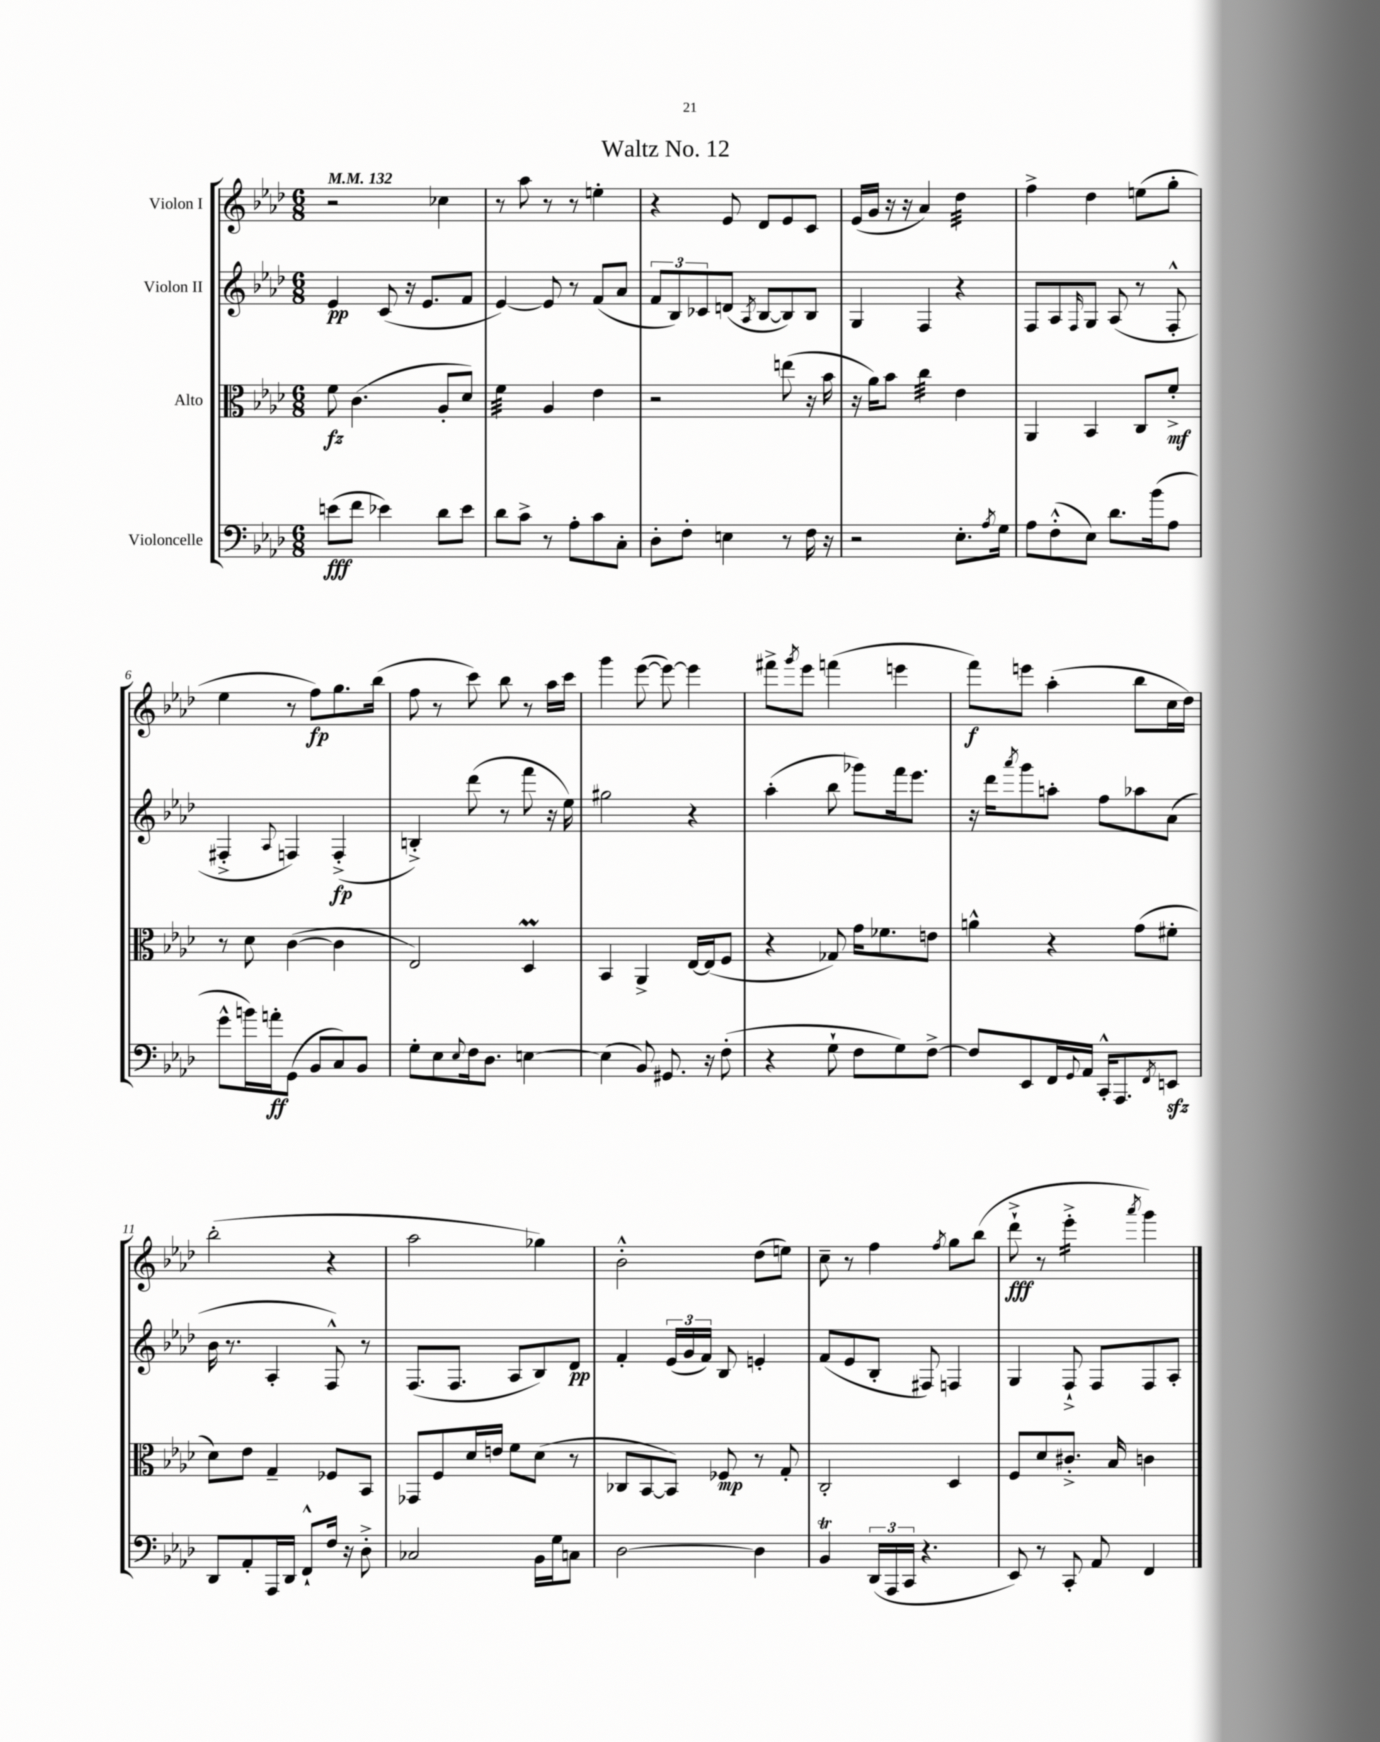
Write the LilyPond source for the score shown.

\header { title = "Waltz No. 12" }
<<
\new StaffGroup <<
\new Staff = "s0" \with { instrumentName = "Violon I" } {
    \clef treble \key aes \major \numericTimeSignature \time 6/8 \tempo 4 = 132
    r2 ces''4 |
    r8 aes''8 r8 r8 e''4-. |
    r4 ees'8 des'8 ees'8 c'8 |
    ees'16( g'16 r16 r16 aes'4) des''4:32 |
    f''4-> des''4 e''8( g''8-. |
    ees''4 r8 f''8\fp) g''8. bes''16( |
    f''8 r8 c'''8) bes''8 r8 aes''16 c'''16 |
    g'''4 ees'''8~( ees'''8~) ees'''4 |
    fis'''8-> \acciaccatura { g'''8 } ees'''8 f'''4( e'''4 |
    f'''8\f) e'''8 aes''4-.( bes''8 c''16 des''16) |
    bes''2-.( r4 |
    aes''2 ges''4) |
    bes'2-.-^ des''8( e''8) |
    c''8-- r8 f''4 \acciaccatura { f''8 } g''8 bes''8( |
    des'''8-!->\fff r8 ees'''4:16-.-> \acciaccatura { aes'''8 } g'''4) \bar "|." |
}
\new Staff = "s1" \with { instrumentName = "Violon II" } {
    \clef treble \key aes \major \numericTimeSignature \time 6/8
    ees'4\pp c'8( r16 ees'8. f'8 |
    ees'4~) ees'8 r8 f'8( aes'8 |
    \tuplet 3/2 { f'8 bes8) ces'8 } d'8( \acciaccatura { aes8 } bes8~ bes8) bes8 |
    g4 f4 r4 |
    f8 aes8 \grace { f16 } g8 aes8( r8 f8-.-^ |
    fis4-.-> \appoggiatura { aes8 } f4) f4-.->\fp( |
    b4-.->) des'''8( r8 f'''8 r16 ees''16) |
    gis''2 r4 |
    aes''4-.( bes''8 ges'''8) f'''16 ees'''8. |
    r16 des'''16 \acciaccatura { aes'''8 } g'''8 a''8-. f''8 aes''8 aes'8( |
    bes'16 r8. aes4-. f8-^) r8 |
    f8.( f8. aes8 bes8) des'8\pp |
    f'4-. \tuplet 3/2 { ees'16( g'16 f'16) } bes8 e'4-. |
    f'8( ees'8 bes8-. fis8) f4 |
    g4 f8-!-> f8 f8 aes8-. \bar "|." |
}
\new Staff = "s2" \with { instrumentName = "Alto" } {
    \clef alto \key aes \major \numericTimeSignature \time 6/8
    f'8\fz c'4.( aes8-. des'8) |
    f'4:32 aes4 ees'4 |
    r2 e''8( r16 bes'16 |
    r16 aes'16) bes'8 c''4:32 ees'4 |
    aes,4 bes,4 c8 f'8-.->\mf |
    r8 des'8 c'4~( c'4 |
    ees2) des4\prall |
    bes,4 aes,4-> ees16~ ees16( f8 |
    r4 ges8) g'16 fes'8. e'8 |
    a'4-^ r4 g'8( fis'8-. |
    des'8) ees'8 g4-- fes8 bes,8 |
    ges,8 f8 des'16 e'16 f'8 des'8( r8 |
    ces8 bes,8~ bes,8) fes8\mp r8 g8-. |
    c2-. des4 |
    f8 des'8 cis'8.-.-> bes16 c'4 \bar "|." |
}
\new Staff = "s3" \with { instrumentName = "Violoncelle" } {
    \clef bass \key aes \major \numericTimeSignature \time 6/8
    e'8\fff( f'8 ees'4) des'8 ees'8 |
    des'8 c'8-> r8 aes8-. c'8 c8-. |
    des8-. f8-. e4 r8 f16 r16 |
    r2 ees8.-. \acciaccatura { aes8 } g16 |
    aes8 f8-.-^( ees8) des'8. bes'16( aes8 |
    g'8-^ b'16) a'16-.\ff g,8( bes,8 c8) bes,8 |
    g8-. ees8 \appoggiatura { ees8 } f16 des8. e4~ |
    e4( bes,8) gis,8. r16 f8-.( |
    r4 g8-! f8 g8) f8~-> |
    f8 ees,8 f,16 \appoggiatura { g,8 } aes,16 c,16-.-^ aes,,8. \acciaccatura { f,8 } e,8\sfz |
    des,8 aes,8-. aes,,16 des,16 f,8-!-^ f16 r16 des8-.-> |
    ces2 bes,16 g16 c8 |
    des2~ des4 |
    bes,4\trill \tuplet 3/2 { des,16( aes,,16 c,16 } r4. |
    ees,8) r8 c,8-. aes,8 f,4 \bar "|." |
}
>>
>>
